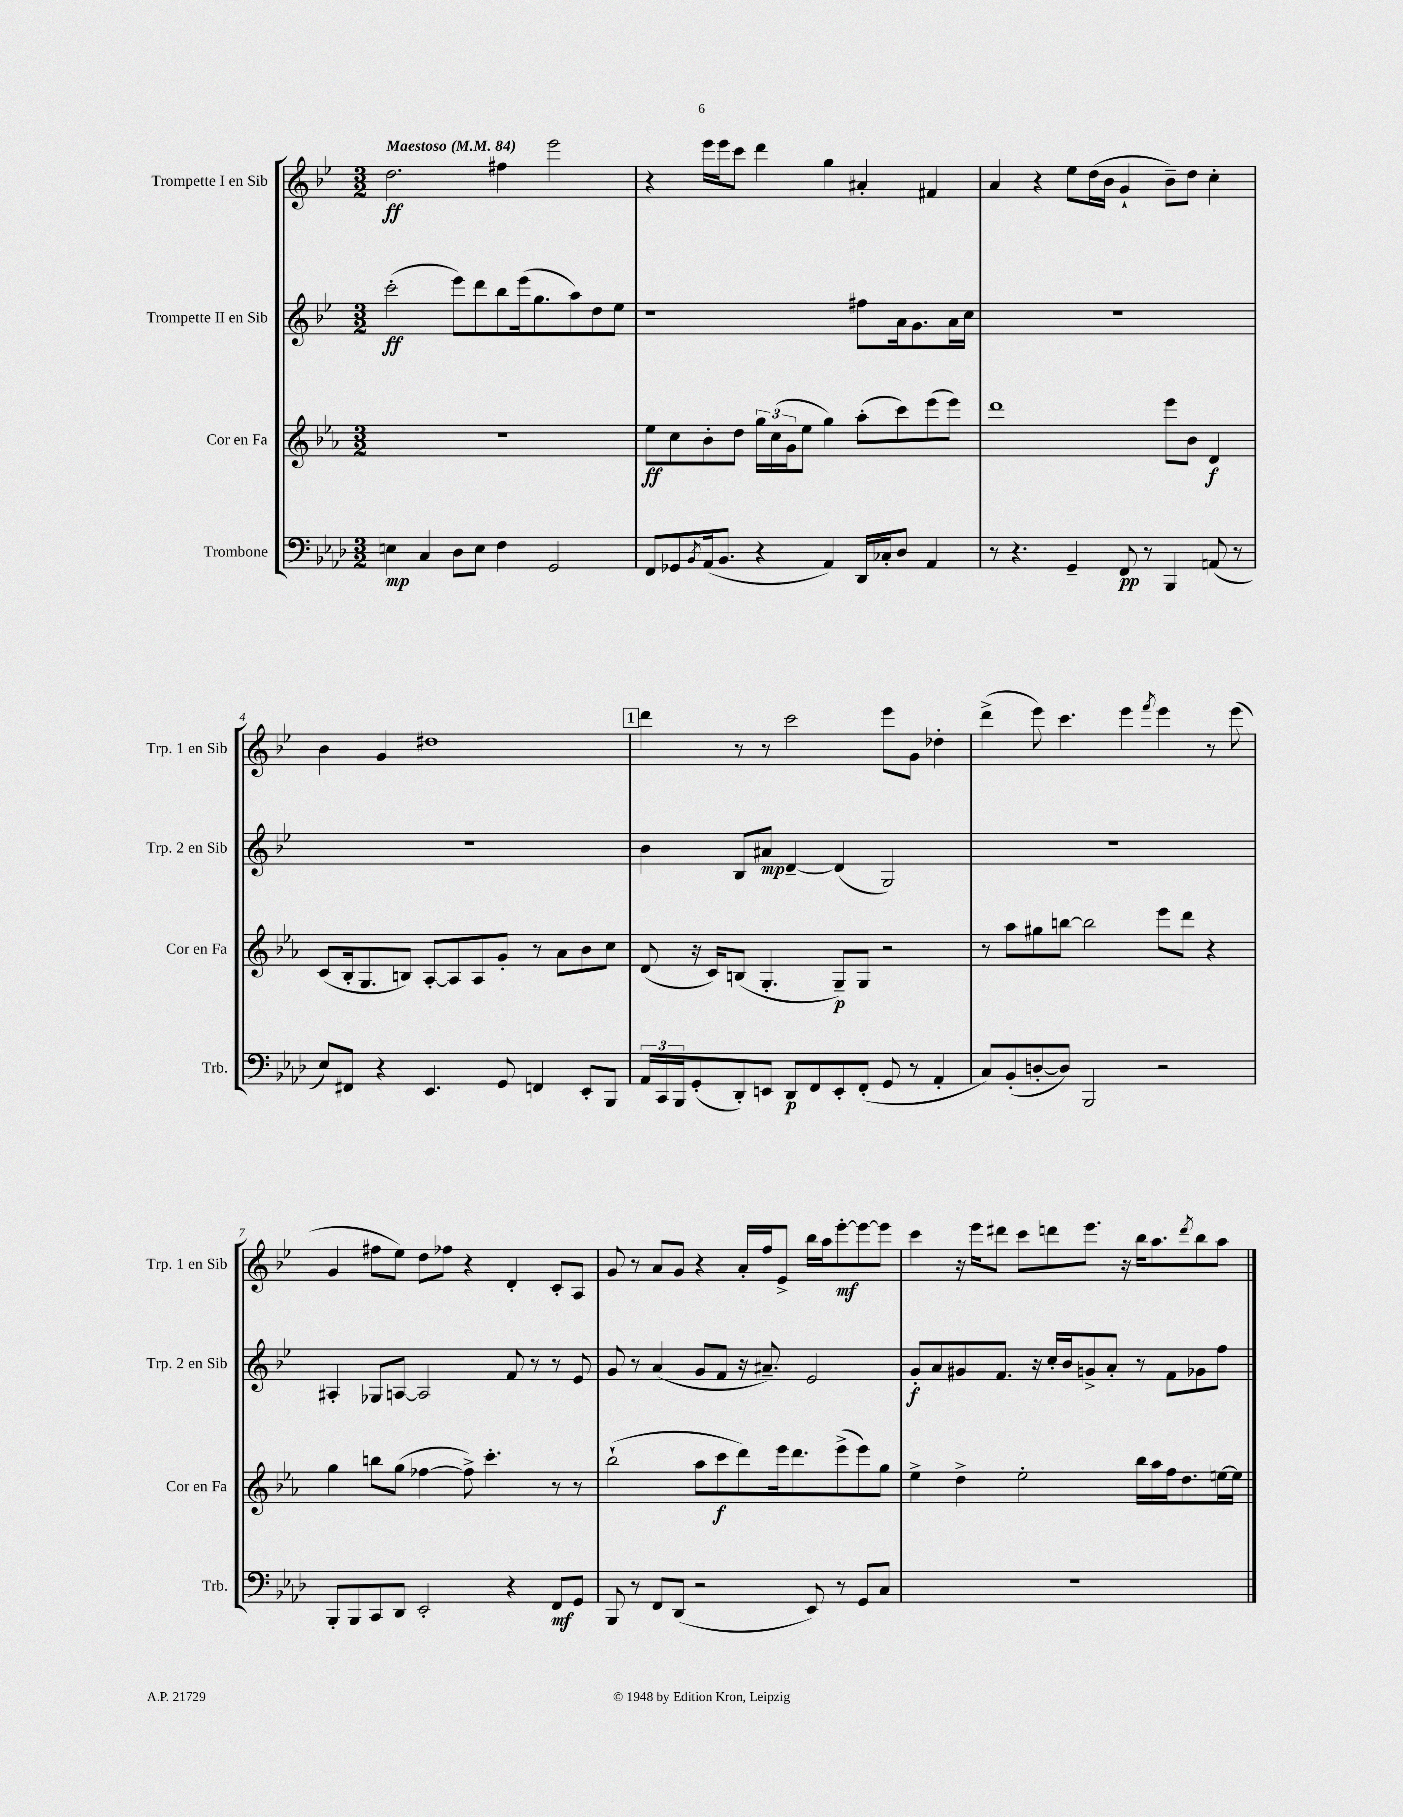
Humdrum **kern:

**kern	**kern	**kern	**kern
*staff4	*staff3	*staff2	*staff1
*clefF4	*clefG2	*clefG2	*clefG2
*k[b-e-a-d-]	*k[b-e-a-]	*k[b-e-]	*k[b-e-]
*M3/2	*M3/2	*M3/2	*M3/2
*MM84	*MM84	*MM84	*MM84
4E	1.r	(2ccc'	2.dd
4C	.	.	.
8D-	.	8eee-)	.
8E	.	8ddd	.
4F	.	8bb-	4ff#
.	.	(16eee-	.
.	.	8.gg	.
2GG	.	.	2eee-
.	.	8aa)	.
.	.	8dd	.
.	.	8ee-	.
=	=	=	=
8FF	8ee-	1r	4r
8GG-	8cc	.	.
8qBB-	.	.	.
(16AA-	8b-'	.	16eee-
8.BB-	.	.	16eee-
.	8dd	.	8ccc
4r	24gg	.	4ddd
.	(24cc	.	.
.	24g	.	.
.	8ee-	.	.
4AA-)	4gg)	.	4gg
16DD-	(8aa-'	8ff#	4a#'
16C-'	.	.	.
8D-	8ccc)	16a	.
.	.	8.g	.
4AA-	(8eee-	.	4f#
.	8eee-)	16a	.
.	.	16cc	.
=	=	=	=
8r	1ddd	1.r	4a
4.r	.	.	.
.	.	.	4r
4GG~	.	.	8ee-
.	.	.	(16dd
.	.	.	16b-
8FF	.	.	4g`
8r	.	.	.
4BBB-	8eee-	.	8b-~)
.	8b-	.	8dd
(8AA	4d	.	4cc'
8r	.	.	.
=	=	=	=
8E-)	(8c	1.r	4b-
8FF#	16B-'	.	.
.	8.G	.	.
4r	.	.	4g
.	8B)	.	.
4.EE-	[8A-'	.	1dd#
.	8A-]	.	.
.	8A-	.	.
8GG	8g'	.	.
4FF	8r	.	.
.	8a-	.	.
8EE-'	8b-	.	.
8BBB-	8cc	.	.
=	=	=	=
24AA-	(8d	4b-	4ddd
24CC	.	.	.
24BBB-	.	.	.
(8GG'	16r	.	.
.	16c)	.	.
8DD-')	(8B	8B-	8r
8EE	4.G'	8a#	8r
8DD-	.	[4d~	2ccc
8FF	.	.	.
8EE'	8G~)	(4d]	.
(8FF'	8G	.	.
8GG	2r	2G)	8eee-
8r	.	.	8g
4AA-'	.	.	4dd-'
=	=	=	=
8C)	8r	1.r	(4ddd^
(8BB-'	8aa-	.	.
[8D'	8gg#	.	8eee-)
8D])	[8bb	.	4.ccc
2BBB-	2bb]	.	.
.	.	.	4eee-
.	.	.	8qfff
2r	8eee-	.	4eee-
.	8ddd	.	.
.	4r	.	8r
.	.	.	(8eee-
=	=	=	=
8BBB-'	4gg	4A#'	4g
8BBB-	.	.	.
8CC	8bb	8G-	8ff#
8DD-	(8gg	[8A	8ee-)
2EE-'	[4ff-	2A]	8dd
.	.	.	8ff-
.	8ff-^])	.	4r
.	4.ccc'	.	.
4r	.	8f	4d'
.	.	8r	.
8FF	8r	8r	8c'
8GG	8r	8e-	8A
=	=	=	=
8BBB-	(2bb-`	8g	8g
8r	.	8r	8r
8FF	.	(4a	8a
(8DD-	.	.	8g
2r	8aa-	8g	4r
.	8ccc	8f	.
.	8ddd)	16r	16a'
.	.	8.a#~)	16ff
.	16eee-	.	8e-^
.	8.ddd	.	.
8EE-)	.	2e-	16bb-
.	.	.	16aa
8r	(8eee-^	.	[8eee-'
8GG	8eee-)	.	8eee-_
8C	8gg	.	8eee-]
=	=	=	=
1.r	4ee-^	8g'	4ccc
.	.	8a	.
.	4dd^	8g#	16r
.	.	.	16eee-
.	.	8.f	8ddd#
.	2ee-'	.	8ccc
.	.	16r	.
.	.	16cc'	8ddd
.	.	16b-	.
.	.	8g^	8.eee-
.	.	8a'	.
.	.	.	16r
.	16bb-	8r	16bb-
.	16aa-	.	8.aa
.	16ff	8f	.
.	8.dd	.	.
.	.	.	8qddd
.	.	8g-	8bb-
.	[16ee	8ff	8aa
.	16ee]	.	.
==	==	==	==
*-	*-	*-	*-
